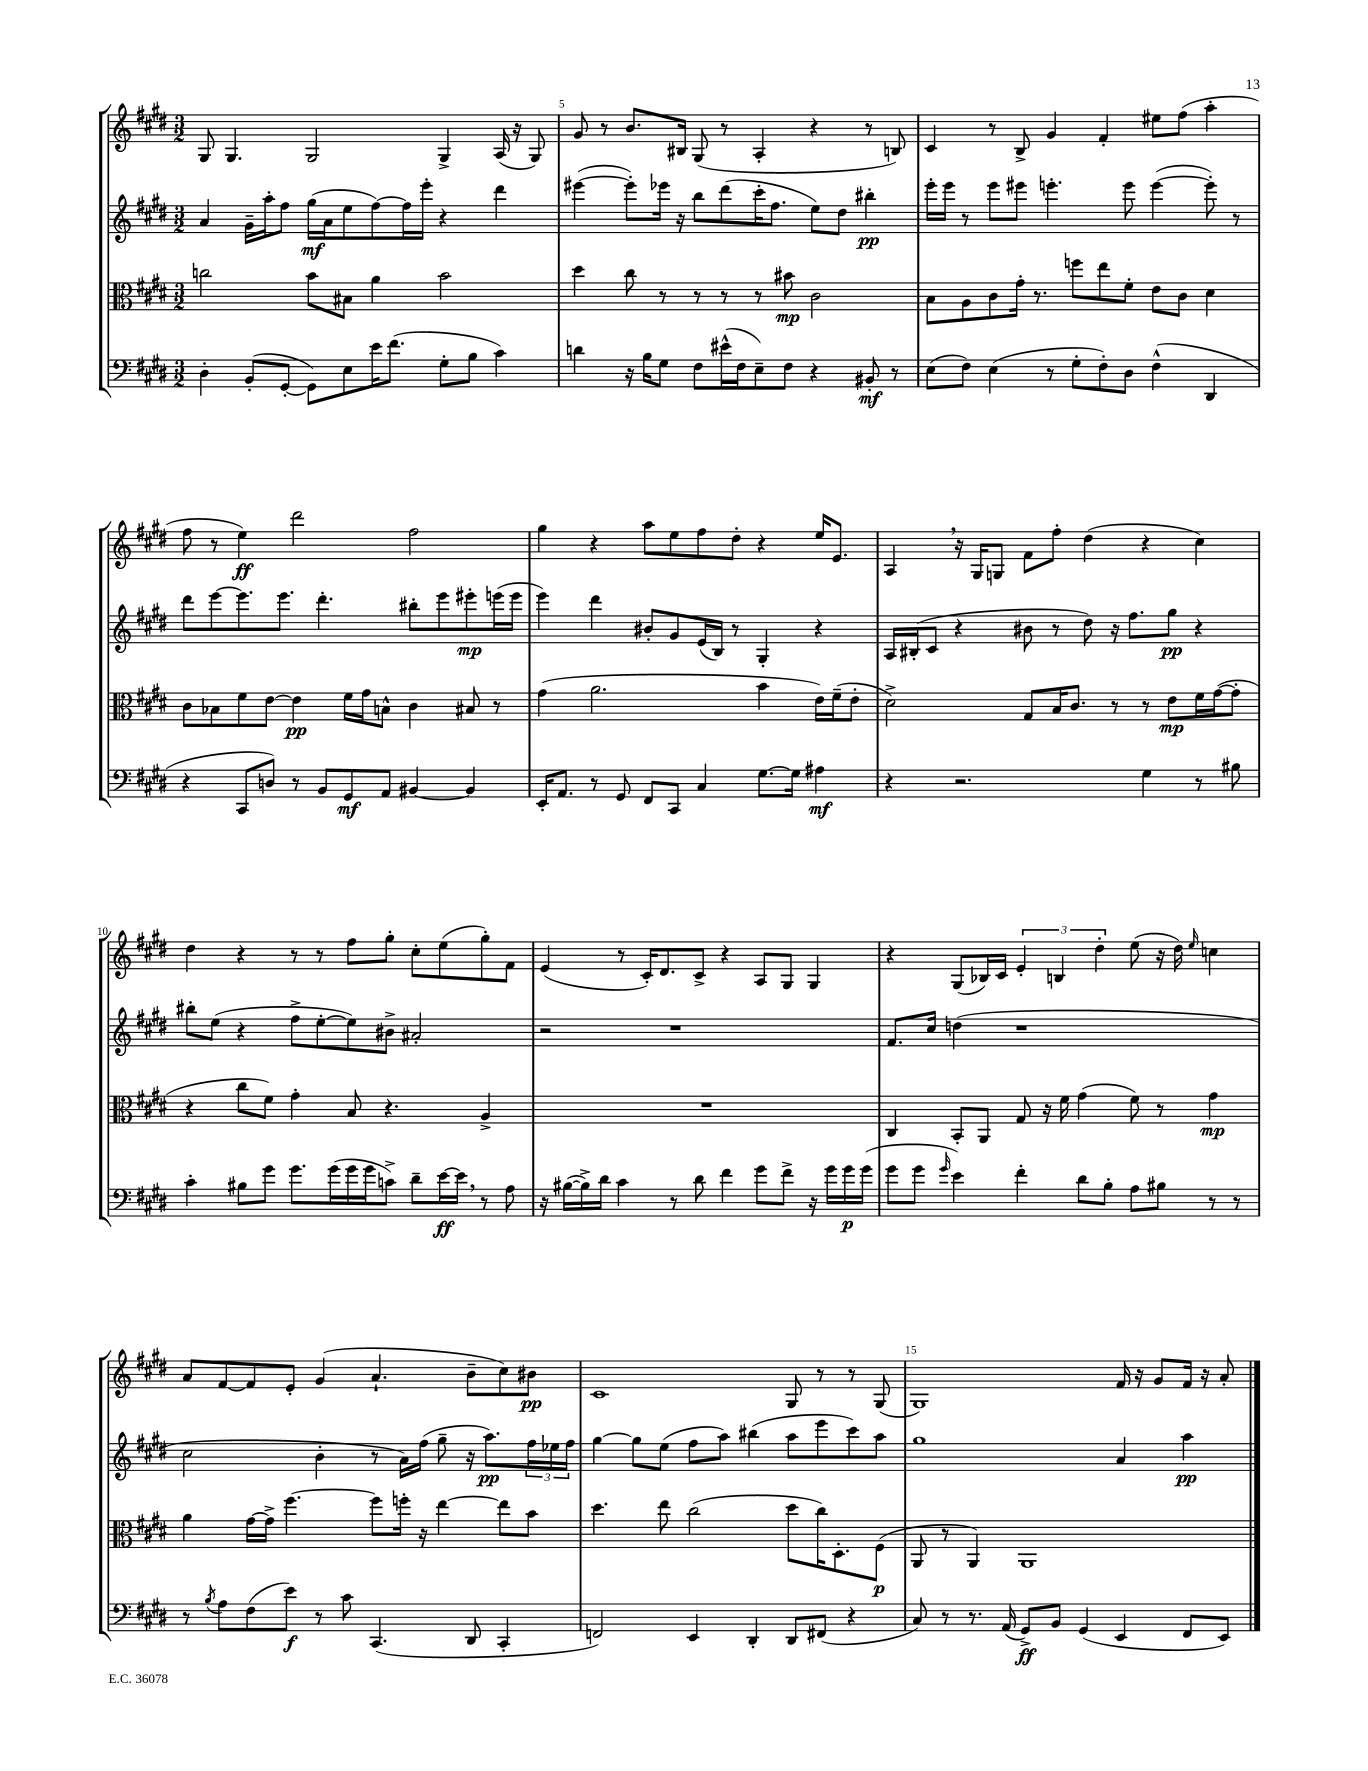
<<
\new StaffGroup <<
\new Staff = "s0" {
    \clef treble \key e \major \numericTimeSignature \time 3/2
    gis8 gis4. gis2 gis4-> a16( r16 gis8) |
    gis'8 r8 b'8. bis16 gis8( r8 a4-. r4 r8 b8) |
    cis'4 r8 b8-> gis'4 fis'4-. eis''8 fis''8( a''4-. |
    fis''8 r8 e''4\ff) dis'''2 fis''2 |
    gis''4 r4 a''8 e''8 fis''8 dis''8-. r4 e''16 e'8. |
    a4 \breathe r16 gis16 g8 fis'8 fis''8-. dis''4( r4 cis''4) |
    dis''4 r4 r8 r8 fis''8 gis''8-. cis''8-. e''8( gis''8-.) fis'8 |
    e'4( r8 cis'16-.) dis'8. cis'8-> r4 a8 gis8 gis4 |
    r4 gis8( bes16) cis'16 \tuplet 3/2 { e'4-. b4 dis''4-. } e''8( r16 dis''16) \grace { e''16 } c''4 |
    a'8 fis'8~ fis'8 e'8-. gis'4( a'4.-! b'8-- cis''8) bis'8\pp |
    cis'1 gis8 r8 r8 gis8( |
    gis1) fis'16 r16 gis'8 fis'16 r16 a'8-. \bar "|." |
}
\new Staff = "s1" {
    \clef treble \key e \major \numericTimeSignature \time 3/2
    a'4 gis'16-- a''16-. fis''8 gis''16\mf( a'16 e''8 fis''8~) fis''16 e'''16-. r4 dis'''4 |
    eis'''4~( eis'''8-.) ees'''16 r16 b''8 dis'''8( cis'''16-. fis''8. e''8) dis''8 bis''4-.\pp |
    e'''16-. e'''16 r8 e'''8 eis'''8 e'''4.-. e'''8 e'''4~( e'''8-.) r8 |
    dis'''8 e'''8~ e'''8. e'''8. dis'''4.-. bis''8-. e'''8 eis'''8-.\mp e'''16( e'''16 |
    e'''4) dis'''4 bis'8-. gis'8 e'16( b16) r8 gis4-. r4 |
    a16 bis16-.( cis'8 r4 bis'8 r8 dis''8) r16 fis''8. gis''8\pp r4 |
    bis''8-. e''8( r4 fis''8-> e''8~-. e''8) bis'8-> ais'2-. |
    r2 r1 |
    fis'8. cis''16 d''4( r1 |
    cis''2 b'4-. r8 a'16) fis''16( gis''8-- r16 a''8.\pp) \tuplet 3/2 { fis''16 ees''16 fis''16 } |
    gis''4~ gis''8 e''8( fis''8 a''8) bis''4( a''8 e'''8 cis'''8) a''8 |
    gis''1 a'4 a''4\pp \bar "|." |
}
\new Staff = "s2" {
    \clef alto \key e \major \numericTimeSignature \time 3/2
    c''2 b'8 bis8 a'4 b'2 |
    dis''4 cis''8 r8 r8 r8 r8 bis'8\mp cis'2 |
    b8 a8 cis'8 gis'16-. r8. f''8 e''8 fis'8-. e'8 cis'8 dis'4 |
    cis'8 bes8 fis'8 e'8~ e'4\pp fis'16 gis'16 b8-^ cis'4 bis8 r8 |
    gis'4( a'2. b'4 e'16) fis'16--( e'8-. |
    dis'2->) gis8 b16 cis'8. r8 r8 e'8\mp fis'16 gis'16~( gis'8-. |
    r4 cis''8 fis'8) gis'4-. b8 r4. a4-> |
    R1. |
    cis4 b,8-. a,8 gis8 r16 fis'16 gis'4( fis'8) r8 gis'4\mp |
    a'4 gis'16~ gis'16-> fis''4.~ fis''8 f''16-. r16 e''4~ e''8 b'8 |
    dis''4. e''8 cis''2( dis''8 cis''16) dis8.-. fis8\p( |
    a,8 r8 a,4) a,1 \bar "|." |
}
\new Staff = "s3" {
    \clef bass \key e \major \numericTimeSignature \time 3/2
    dis4-. b,8-.( gis,8~-. gis,8) e8 e'16 fis'8.( gis8-. b8 cis'4) |
    d'4 r16 b16 gis8 fis8 eis'16-^( fis16 e8--) fis8 r4 bis,8-.\mf r8 |
    e8( fis8) e4( r8 gis8-. fis8-.) dis8 fis4-^( dis,4 |
    r4 cis,8 d8) r8 b,8 gis,8\mf a,8 bis,4~ bis,4 |
    e,16-. a,8. r8 gis,8 fis,8 cis,8 cis4 gis8.~ gis16 ais4\mf |
    r4 r2. gis4 r8 bis8 |
    cis'4-. bis8 gis'8 gis'8. gis'16( gis'16 gis'16 c'8->) dis'8-- e'16~\ff e'16 \breathe r8 a8 |
    r16 bis16~( bis16->) dis'16 cis'4 r8 dis'8 fis'4 gis'8 fis'8-> r16 gis'16 gis'16\p gis'16( |
    gis'8 gis'8 \grace { gis'16 } e'4) fis'4-. dis'8 b8-. a8 bis8 r8 r8 |
    r8 \acciaccatura { b8 } a8 fis8( e'8\f) r8 cis'8 cis,4.( dis,8 cis,4-. |
    f,2) e,4 dis,4-. dis,8 fis,8( r4 |
    cis8) r8 r8. a,16( gis,8->\ff) b,8 gis,4( e,4 fis,8 e,8) \bar "|." |
}
>>
>>
\layout { \context { \Score currentBarNumber = #4 \override BarNumber.break-visibility = ##(#f #t #t) barNumberVisibility = #(every-nth-bar-number-visible 5) } }
